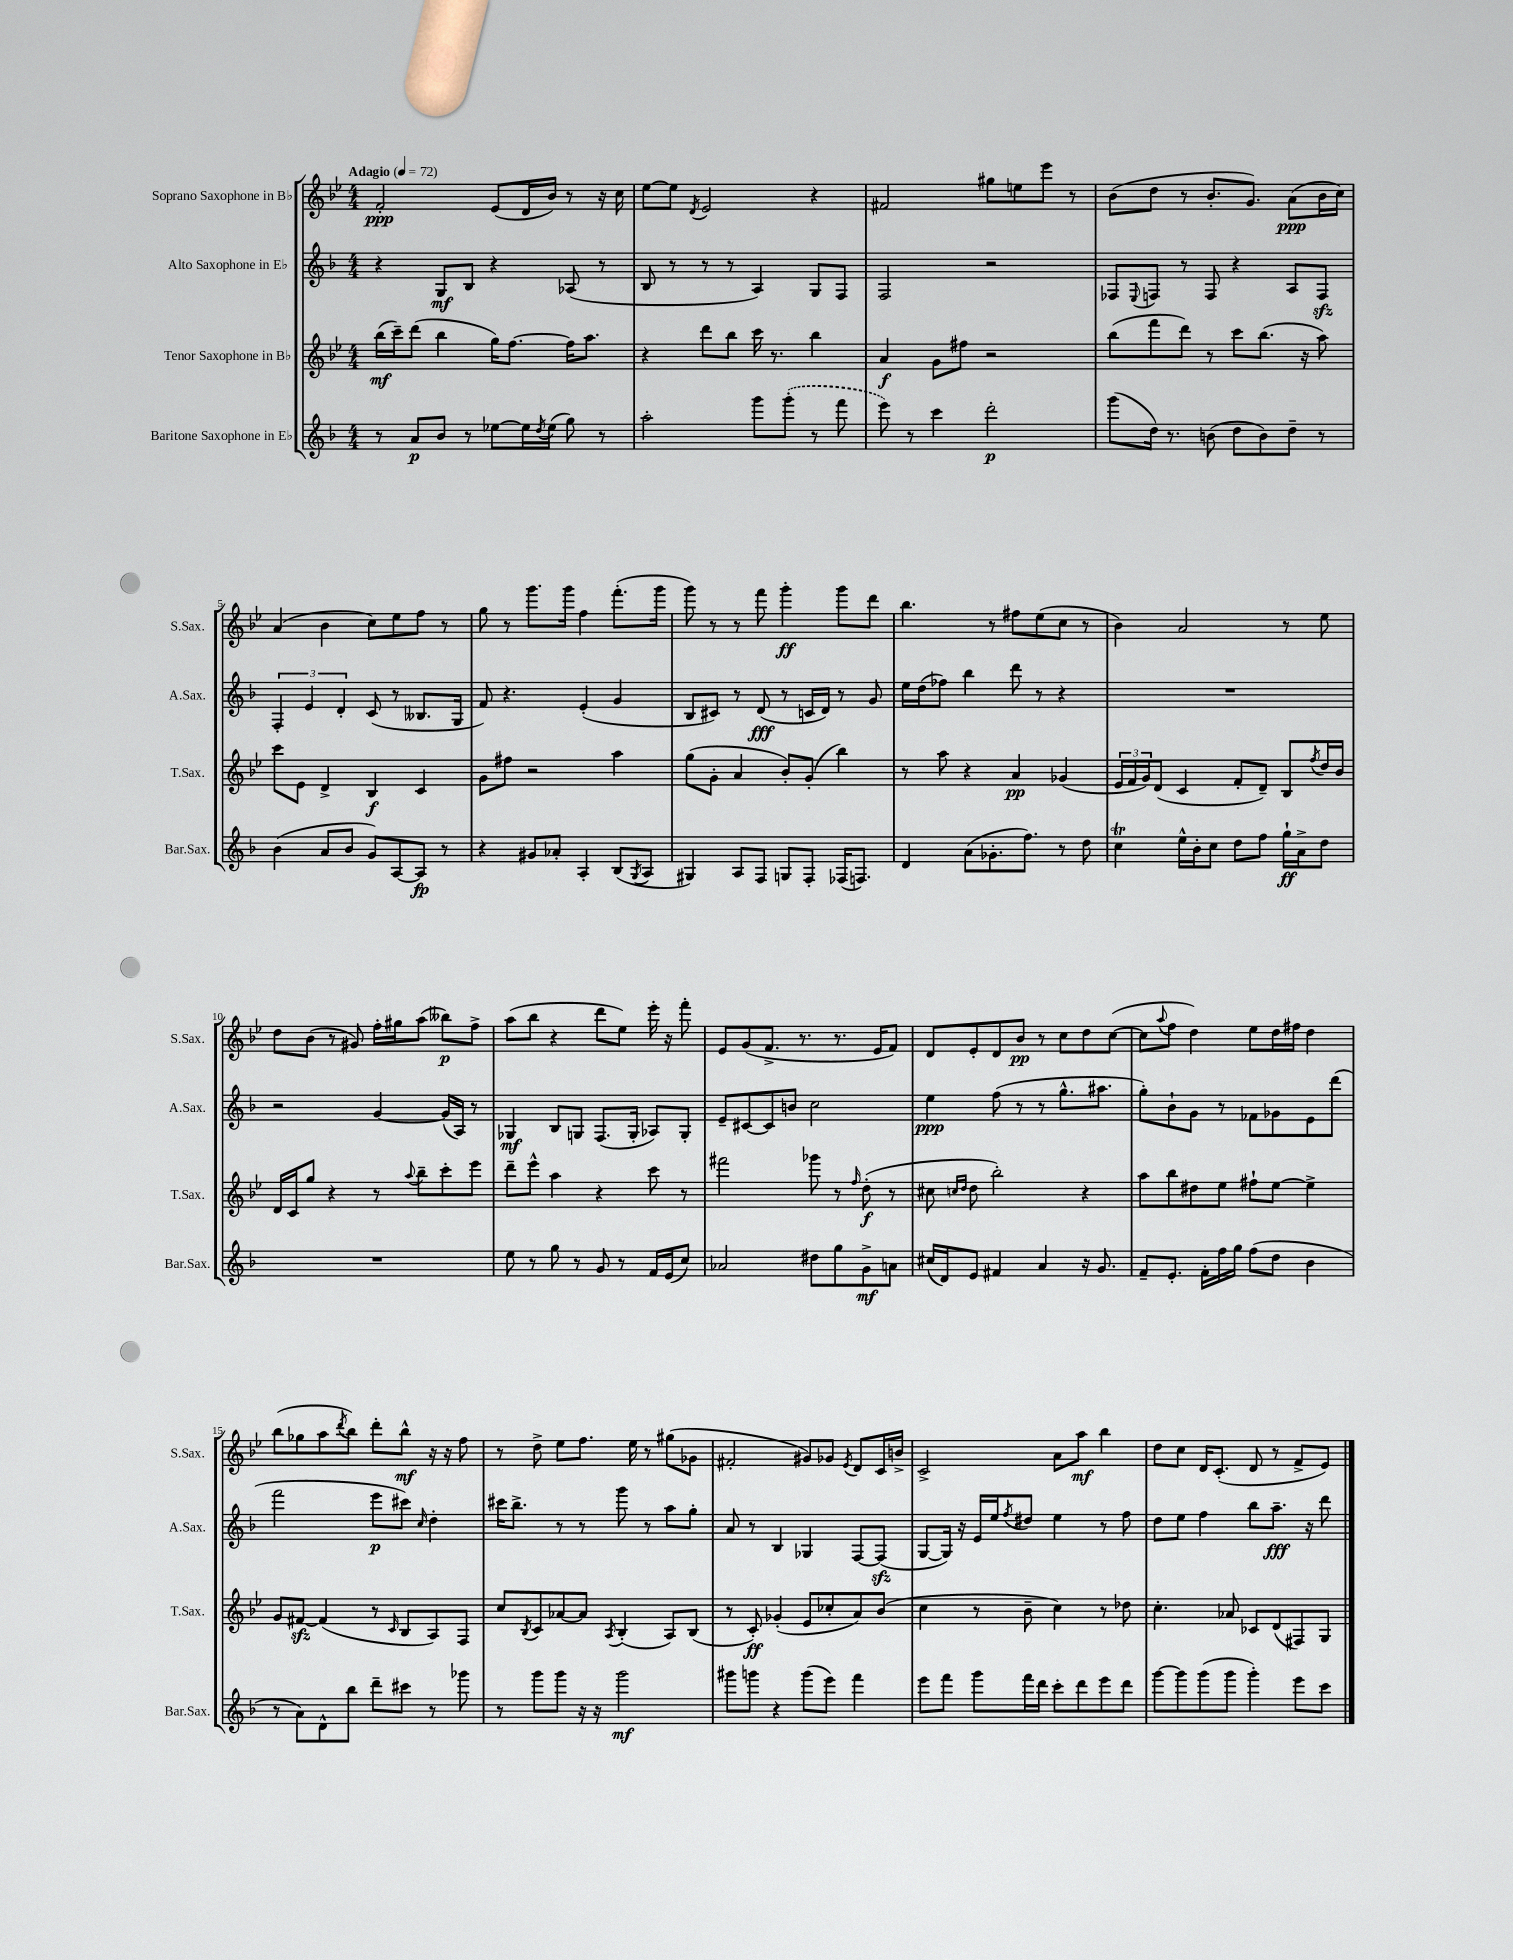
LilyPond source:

<<
\new StaffGroup <<
\new Staff = "s0" \with { instrumentName = "Soprano Saxophone in Bb" shortInstrumentName = "S.Sax." } {
    \clef treble \key bes \major \numericTimeSignature \time 4/4 \tempo "Adagio" 4 = 72
    f'2-.\ppp ees'8( d'16 bes'16) r8 r16 c''16 |
    ees''8~ ees''8 \acciaccatura { d'8 } ees'2 r4 |
    fis'2 gis''8 e''8 ees'''8 r8 |
    bes'8( d''8 r8 bes'8.-. g'8.) a'8\ppp( bes'16 c''16) |
    a'4( bes'4 c''8) ees''8 f''8 r8 |
    g''8 r8 g'''8. g'''16 f''4 f'''8.-.( g'''16 |
    g'''8) r8 r8 f'''8 g'''4-.\ff g'''8 d'''8 |
    bes''4. r8 fis''8 ees''8( c''8 r8 |
    bes'4) a'2 r8 ees''8 |
    d''8 bes'8( r8 gis'8) f''16-. gis''16 a''8( beses''8\p) f''8-> |
    a''8( bes''8 r4 d'''8 ees''8) ees'''16-. r16 f'''8-. |
    ees'8 g'8( f'8.-> r8. r8. ees'16 f'8) |
    d'8 ees'8-. d'8 bes'8\pp r8 c''8 d''8 c''8~( |
    c''8 \appoggiatura { a''8 } f''8 d''4) ees''8 d''16 fis''16 d''4 |
    bes''8( ges''8 a''8 \acciaccatura { d'''8 } bes''8) d'''8-. bes''8-^\mf r16 r16 f''8 |
    r8 d''8-> ees''8 f''8. ees''16 r8 gis''8( ges'8 |
    fis'2-. gis'8) ges'8 \acciaccatura { ees'8 } d'8 c'16 b'16-> |
    c'2-> a'8 a''8\mf bes''4 |
    d''8 c''8 d'16 c'8.-.( d'8 r8 f'8-> ees'8) \bar "|." |
}
\new Staff = "s1" \with { instrumentName = "Alto Saxophone in Eb" shortInstrumentName = "A.Sax." } {
    \clef treble \key f \major \numericTimeSignature \time 4/4
    r4 g8\mf bes8 r4 aes8( r8 |
    bes8 r8 r8 r8 a4) g8 f8 |
    f2 r2 |
    fes8 \appoggiatura { e8 } f8 r8 f8 r4 a8 f8\sfz |
    \tuplet 3/2 { f4-. e'4 d'4-. } c'8( r8 beses8. g16 |
    f'8) r4. e'4-.( g'4 |
    bes8 cis'8) r8 d'8\fff( r8 c'16 d'16) r8 g'8 |
    e''16 d''16( fes''8) bes''4 d'''8 r8 r4 |
    R1 |
    r2 g'4~ g'16( a16) r8 |
    ges4\mf bes8 g8 f8.( g16-. aes8) g8-. |
    e'8-- cis'8~ cis'8 b'8 c''2 |
    e''4\ppp f''8( r8 r8 g''8.-^ ais''8. |
    g''8-.) bes'8-! g'8 r8 fes'8 ges'8 e'8 d'''8( |
    f'''2 e'''8\p cis'''8) \grace { c''16 } d''4-. |
    cis'''16 bes''8.-> r8 r8 g'''8 r8 a''8 g''8-. |
    a'8 r8 bes4 ges4 f8~ f8\sfz( |
    g8~ g16) r16 e'16 e''16 \acciaccatura { f''8 } dis''8 e''4 r8 f''8 |
    d''8 e''8 f''4 bes''8 a''8.--\fff r16 d'''8 \bar "|." |
}
\new Staff = "s2" \with { instrumentName = "Tenor Saxophone in Bb" shortInstrumentName = "T.Sax." } {
    \clef treble \key bes \major \numericTimeSignature \time 4/4
    bes''16\mf( c'''16--) d'''8( bes''4 g''16) f''8.~ f''16 a''8. |
    r4 d'''8 bes''8 c'''16 r8. bes''4 |
    a'4\f g'8 fis''8 r2 |
    bes''8( f'''8 d'''8) r8 c'''8 bes''8.( r16 a''8) |
    c'''8 ees'8 d'4-> bes4\f c'4 |
    g'8 fis''8 r2 a''4 |
    g''8( g'8-. a'4 bes'8-.) g'8-.( bes''4) |
    r8 a''8 r4 a'4\pp ges'4( |
    \tuplet 3/2 { ees'16 f'16 g'16) } d'8( c'4 f'8-. d'8--) bes8 \acciaccatura { f''8 } d''16 bes'16 |
    d'16 c'16 g''8 r4 r8 \appoggiatura { a''8 } bes''8-- c'''8-. ees'''8 |
    d'''8-- ees'''8-^ a''4 r4 c'''8 r8 |
    fis'''2 ges'''8 r8 \grace { f''16 } d''8-.\f( r8 |
    cis''8 \grace { c''16 d''16 } d''8 bes''2-.) r4 |
    a''8 bes''8 dis''8 ees''8 fis''8-! ees''8~ ees''4-> |
    g'8 fis'8~\sfz fis'4( r8 \grace { c'16 } bes8 a8) f8 |
    c''8 \acciaccatura { bes8 } c'8 aes'8~ aes'8 \acciaccatura { a8 } bes4-.( a8) bes8( |
    r8 c'8-.\ff) ges'4-.( ees'8 ces''8-. a'8) bes'8( |
    c''4 r8 bes'8-- c''4) r8 des''8 |
    c''4.-. aes'8 ces'8 d'8( fis8) g8 \bar "|." |
}
\new Staff = "s3" \with { instrumentName = "Baritone Saxophone in Eb" shortInstrumentName = "Bar.Sax." } {
    \clef treble \key f \major \numericTimeSignature \time 4/4
    r8 a'8\p bes'8 r8 ees''8~ ees''16 \acciaccatura { d''8 } ees''16( g''8) r8 |
    a''2-. g'''8 \once \slurDashed g'''8-.( r8 f'''8 |
    e'''8) r8 c'''4 d'''2-.\p |
    g'''8( d''16) r8. b'8( d''8 b'8) d''8-- r8 |
    bes'4( a'8 bes'8 g'8) a8~ a8\fp r8 |
    r4 gis'8 aes'8-. a4-. bes8( \acciaccatura { g8 } a8 |
    gis4) a8 f8 g8 f8-. fes16( f8.) |
    d'4 a'8( ges'8.-. f''8.) r8 d''8 |
    c''4\trill e''16-^ bes'16-. c''8 d''8 f''8 g''16-!\ff a'16-> d''8 |
    R1 |
    e''8 r8 g''8 r8 g'8 r8 f'16 e'16( c''8) |
    aes'2 dis''8 g''8 g'8->\mf a'8 |
    cis''16( d'16) e'8 fis'4 a'4 r16 g'8. |
    f'8-- e'8.-. f'16-. f''16 g''16 f''8( d''8 bes'4 |
    r8 a'8) d'8-^ bes''8 d'''8-- cis'''8 r8 ges'''8 |
    r8 g'''8 g'''8 r16 r16 g'''2\mf |
    gis'''8 g'''8 r4 g'''8( e'''8) f'''4 |
    e'''8 f'''8 g'''8 f'''16 d'''16 c'''8-. d'''8 e'''8 d'''8 |
    g'''8~ g'''8 g'''8( g'''8 g'''4-.) e'''8 c'''8 \bar "|." |
}
>>
>>
